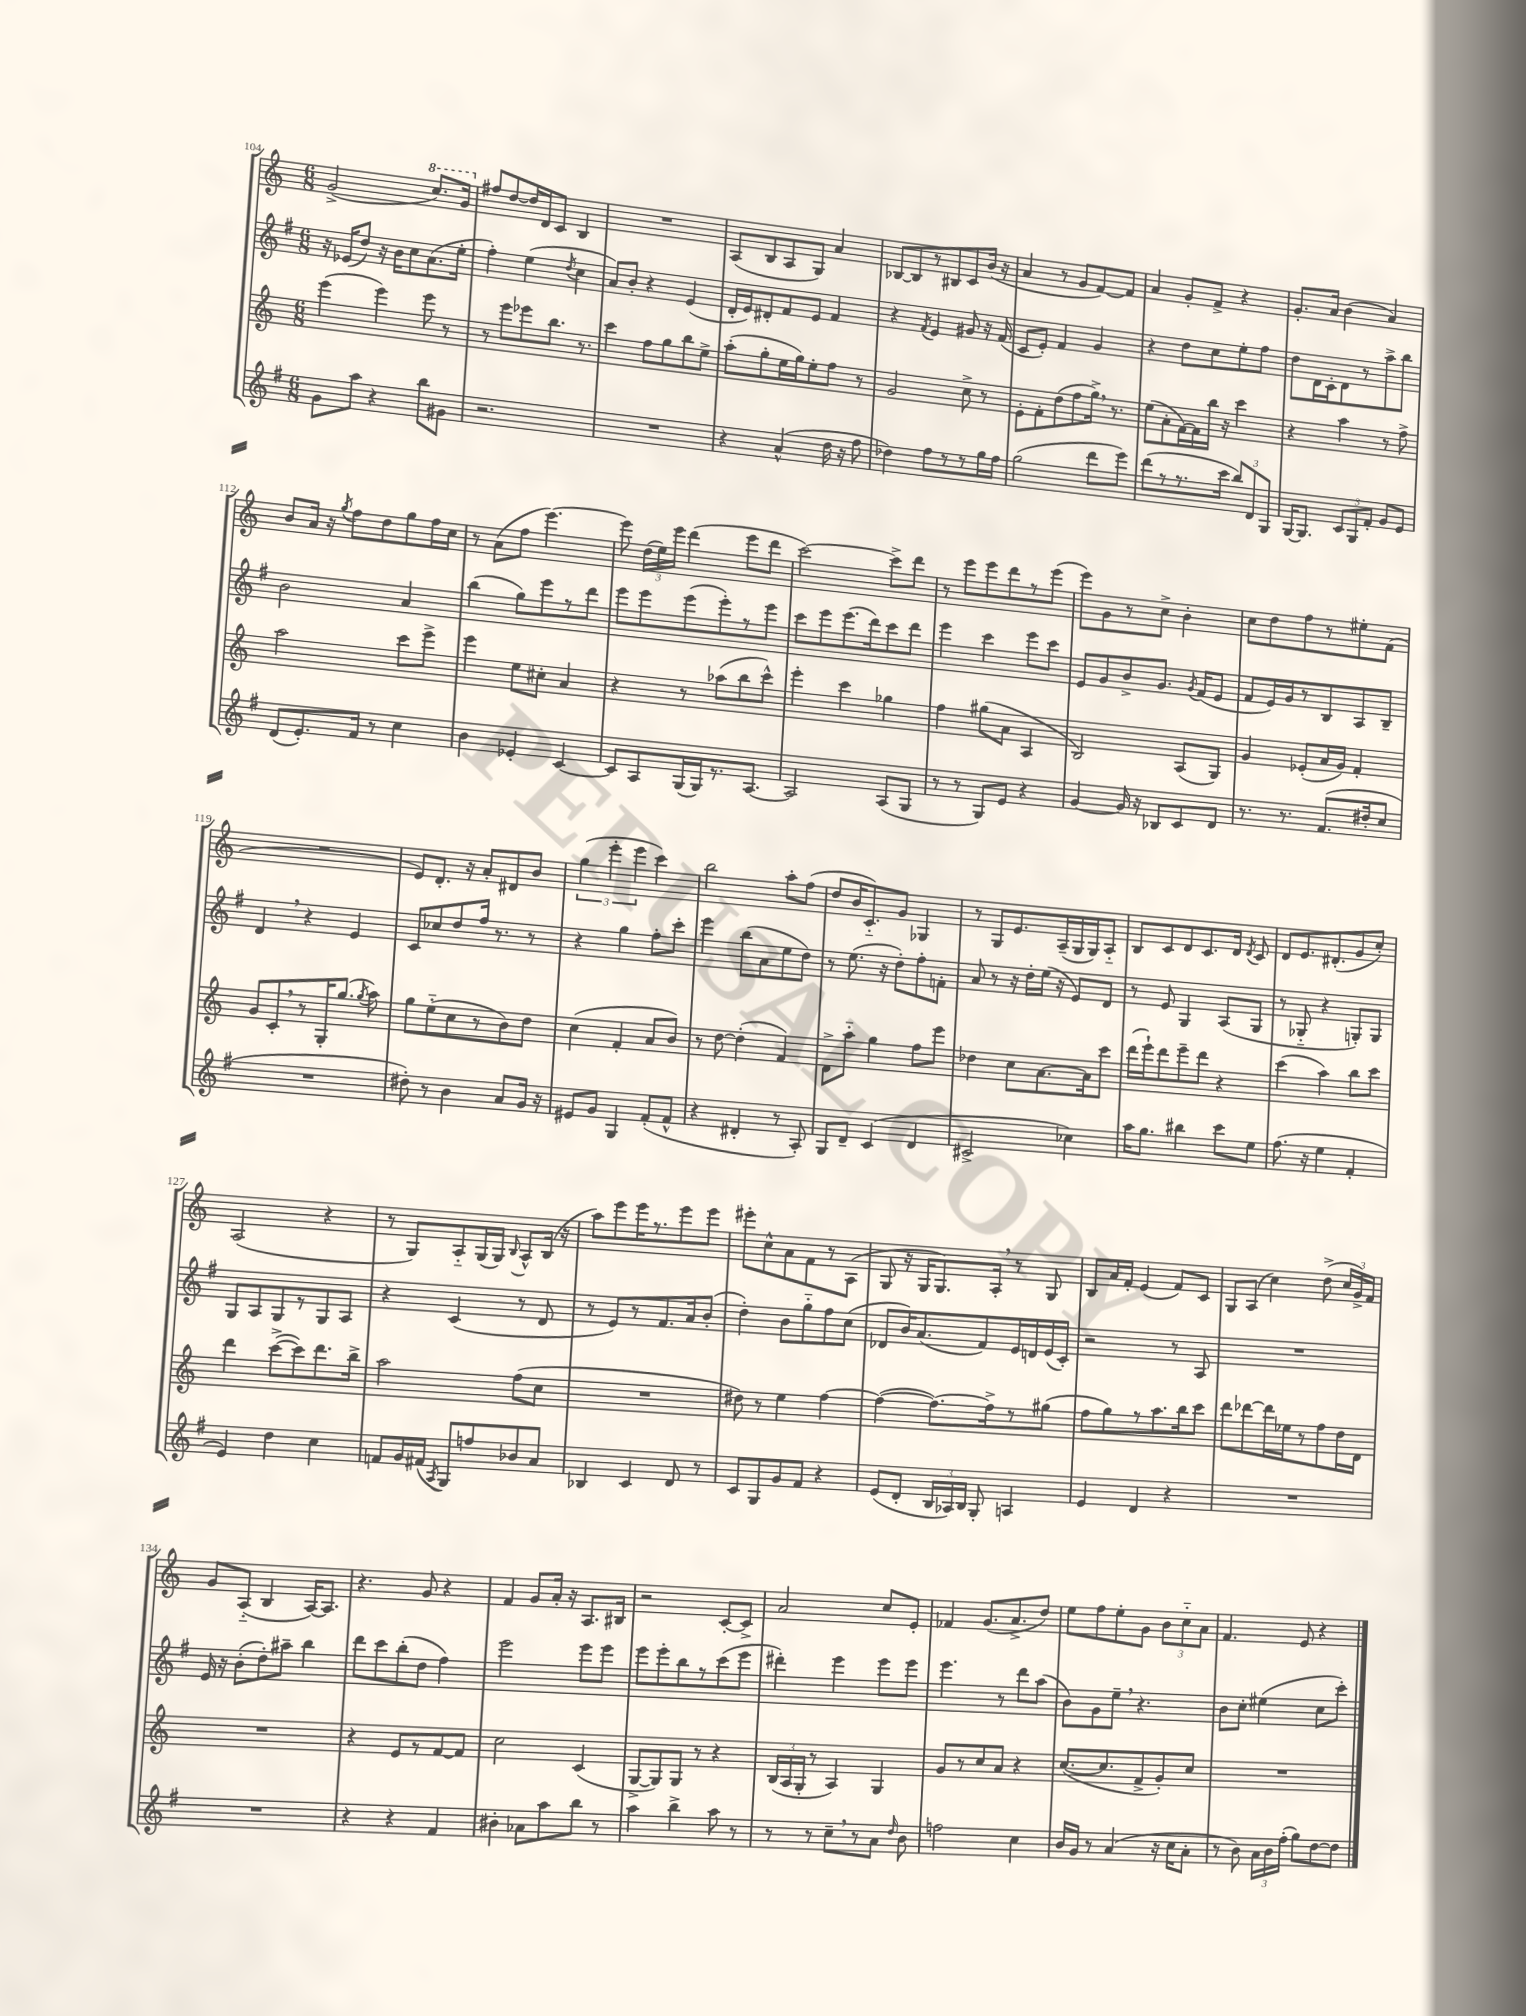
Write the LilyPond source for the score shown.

<<
\new StaffGroup <<
\new Staff = "s0" {
    \clef treble \key c \major \numericTimeSignature \time 6/8
    \autoBeamOff g'2->( \ottava #1 c'''8.[) g''16] \ottava #0 |
    fis''8[ d''8~ d''16 d'16 c'8] b4 |
    R2. |
    a8[( b8 a8 g8]) a'4 |
    bes8[~ bes8 r8 bis8 c'8 b'16]( r16 |
    a'4 r8 g'8[ f'8~) f'8] |
    a'4 g'8[-. f'8]-> r4 |
    g'8.[-. a'16] b'4( a'4) |
    b'8[ a'16] r16 \acciaccatura { g''8 } f''8[ d''8 g''8 f''16 c''16] |
    r8 a'8[( f''8] e'''4.~) |
    e'''8 \tuplet 3/2 { d''16[( e''16) e'''16] } d'''4( e'''8[ d'''8] |
    c'''2~) c'''8[-> d'''8] |
    r8 e'''8[ e'''8 d'''8 r8 e'''8]( |
    e'''8[) g'8 r8 c''8]-> b'4-. |
    c''8[ d''8 f''8 r8 eis''8-. f'8]( |
    R2. |
    e'8[) d'8.]-. r16 a'8[-. dis'8 b'8] |
    \tuplet 3/2 { g''4( e'''4-. e'''4 } c'''4) |
    b''2 a''8[-. f''8]( |
    d''8[ b'16 c'8.-_) g'8] ges4 |
    r8 g8[ e'8. a16--( g16 g16) a8]-_ |
    b8[ c'8 d'8 c'8. d'16] \acciaccatura { d'8 } c'8 |
    d'8[ e'8. dis'8.-.( g'8 c''8]-.) |
    a2( r4 |
    r8 g8[) a8-_ g16( g16]) \appoggiatura { b8 } a8[-^ b16]( r16 |
    a''8[) e'''8 e'''16 r8. e'''8 e'''8] |
    eis'''8[-. c''8-^ a'8 f'8 r8 a8]( |
    g8 r16 g16[ g8.) a16]-. \breathe r8 g8 |
    b8[ a'16 f'16]-. e'4( f'8[) c'8] |
    g8[ a8]( c''4) d''8->( \tuplet 3/2 { c''16[ g'16->) f'16] } |
    g'8[ a8]-_( b4 a16[~) a8.] |
    r4. g'8 r4 |
    f'4 g'8[ a'16]-. r16 a8.[ bis16] |
    r2 c'8[~-. c'8]-> |
    a'2 c''8[ e'8]-. |
    fes'4 g'8.[( a'8.-> d''8]) |
    e''8[ f''8 e''8-. g'8] \tuplet 3/2 { b'8[ c''8-_ a'8] } |
    f'4. e'8 r4 \bar "|." |
}
\new Staff = "s1" {
    \clef treble \key g \major \numericTimeSignature \time 6/8
    \autoBeamOff r16 ees'16[( d''8]) r16 b'16[ c''8 a'8.( e''16]-. |
    fis''4-.) e''4( \acciaccatura { d''8 } c''4 |
    a'8[) b'8]-. r4 e'4( |
    d'16[-. e'16) dis'8-. fis'8 e'8] fis'4 |
    r4 \acciaccatura { fis'8 } e'4 gis'8 r16 fis'16( |
    c'8[ e'8]-.) fis'4 g'4 |
    r4 d''8[ c''8 e''8-. fis''8] |
    d''8[ d'16 c'16-. d'8 r8 a''8-> b''8] |
    b'2 a'4 |
    b''4( g''8[) e'''8 r8 d'''8] |
    e'''8[ e'''8 e'''8( e'''8-.) r8 e'''8] |
    c'''8[ e'''8 e'''8.( d'''16) c'''8 d'''8] |
    e'''4 c'''4 e'''8[ c'''8] |
    e'8[ g'8 b'8-> g'8.] \acciaccatura { g'8 } fis'16[( e'8] |
    fis'8[ e'16) g'16 r8 b8 a8 b8]-- |
    d'4 \breathe r4 e'4 |
    c'8[ ces''8 d''8 fis''16] r8. r8 |
    r4 g''4 fis''8[-. c'''8]-. |
    e'''4 b''8[( a'8 e''8 d''8]) |
    r8 e''8.( r16 d''8[-.) fis''8-. f'8]-. |
    a'8 r8 r16 d''16[-. e''16]( r16 e'8[) d'8] |
    r8 e'8 g4 a8[( g8] |
    r8 ges8-_ r4 g8[-.) g8] |
    g8[ a8 g8 r8 g8 a8] |
    r4 c'4( r8 d'8 |
    r8 e'8[) r8 fis'8. a'16 b'8]-.( |
    d''4-.) b'8[ g''8-_ fis''8 c''8]( |
    des'8[ b'16) a'8.( fis'8) e'16 d'16 e'16( c'16]-.) |
    r2 r8 a8 |
    R2. |
    e'16 r16 b'8[-.( d''8-.) ais''8]-- b''4 |
    d'''8[ c'''8 b''8-.( d''8] fis''4) |
    e'''2 e'''8[ e'''8] |
    e'''8[ e'''8-. b''8 r8 c'''8( e'''8] |
    dis'''4-.) e'''4 e'''8[ e'''8] |
    e'''4. r8 d'''8[ a''8]( |
    b'8[) g'8 e''8]-- \breathe r4. |
    b'8[ c''8]-. eis''4( c''8[ c'''8]-.) \bar "|." |
}
\new Staff = "s2" {
    \clef treble \key c \major \numericTimeSignature \time 6/8
    \autoBeamOff e'''4( e'''4) e'''8 r8 |
    r8 e'''8[ ees'''8 b''8.] r8. |
    c'''4 f''8[ g''8 b''8 e''8]-> |
    a''8[-.( g''8-. e''16 g''16) e''8-. f''8] r8 |
    g'2 c''8-> r8 |
    e'8[-. f'8-. d''8( f''8 g''16]->) \breathe r8. |
    e''8[( a'8-. f'16~) f'16 b''16] r16 c'''4 |
    r4 a''4 r8 f''8-> |
    a''2 c'''8[ e'''8]-> |
    e'''4 e''8[ cis''8]-. a'4 |
    r4 r8 aes''8[( b''8 c'''8]-^) |
    e'''4-. c'''4 ges''4 |
    f''4 gis''8[( a'8] a4 |
    b2) a8[( g8]) |
    g'4 ees'8[-.( a'16 g'16]) f'4-. |
    g'8[ c'8-. \breathe r8 g16-. g''8.]( \acciaccatura { g''8 } a''8) |
    g''8[ e''8-_( c''8 r8 b'8) d''8] |
    c''4( f'4-. a'8[ b'8]) |
    r8 d''8~ d''4-.( f'4) |
    d'8[-> a''8]-_ g''4 f''8[ e'''8] |
    des''4 c''8[ a'8.~ a'16 c'''8] |
    d'''16[( e'''16-!) d'''8 e'''8-- d'''8] r4 |
    c'''4( a''4) b''8[ c'''8] |
    d'''4 c'''8[~->( c'''8) d'''8. b''16]-> |
    a''2 f''8[( c''8] |
    R2. |
    dis''8) r8 e''4 f''4~ |
    f''4~( f''8.[~) f''16-> r8 gis''8]( |
    f''8[ g''8) r8 a''8. b''16 c'''8] |
    d'''8[ des'''8~ des'''16 ees''16 r8 f''8 d''16 d'16] |
    R2. |
    r4 e'8[ r8 f'8~ f'8] |
    c''2 c'4( |
    g8[~-> g8) g8] r8 r4 |
    \tuplet 3/2 { b16[( a16 g16]-. } r8 a4) g4 |
    g'8[ r8 c''8 a'8] r4 |
    c''8.[~( c''8. f'8-> g'8-.) c''8] |
    R2. \bar "|." |
}
\new Staff = "s3" {
    \clef treble \key g \major \numericTimeSignature \time 6/8
    \autoBeamOff g'8[ a''8] r4 b''8[ gis'8] |
    r2. |
    R2. |
    r4 a'4-^( d''16 r16 fis''8 |
    des''4) fis''8[ r8 r8 g''16 fis''16] |
    g''2( d'''8[ e'''8]) |
    d'''8[( r8 r8. c'''16] \tuplet 3/2 { b''8[) d'8 g8] } |
    g16[~ g8.] \tuplet 3/2 { c'8[ g8 fis'8]-. } g'8[ e'8] |
    d'8[( e'8.-.) fis'16] r8 c''4 |
    b'4 ees'4-. c'4~ |
    c'8[ a8 g16( g16) r8. a8.]~ |
    a2 a8[( g8] |
    r8 r8 g8[) e'8] r4 |
    g'4~ g'16 r16 bes8[ c'8 d'8] |
    r8. r8. fis'8.[( dis''16-. c''8] |
    R2. |
    dis''8-.) r8 b'4 a'8[ g'16] r16 |
    eis'8[ g'8] g4 fis'8[-.( fis'8]-^ |
    r4 dis'4-. r8 a8-.) |
    g8[ d'8]-- c'4( d'4 |
    cis'2-> ces''4) |
    a''16[ g''8.] bis''4 c'''8[ e''8] |
    fis''8.( r16 e''4 fis'4-. |
    e'4) d''4 c''4 |
    f'8[ g'16 fis'16]( \acciaccatura { a8 } g8[) f''8 bes'8 a'8] |
    bes4 c'4 d'8 r8 |
    c'8[ g8 g'8 fis'8] r4 |
    e'8[( d'8]-. \tuplet 3/2 { b16[ aes16) b16] } g8-. a4 |
    e'4 d'4 r4 |
    R2. |
    R2. |
    r4 r4 fis'4 |
    bis'4-. aes'8[ a''8 b''8] r8 |
    a''4 b''4-> a''8 r8 |
    r8 r8 c''8[-- \breathe r8 a'8] \grace { d''16 } b'8 |
    f''2 c''4 |
    b'16[ g'16] r8 a'4( r16 c''16[ a'8]-. |
    r8 b'8) \tuplet 3/2 { a'16[ b'16 fis''16]-.( } g''8[) d''8~ d''8] \bar "|." |
}
>>
>>
\layout { \context { \Score currentBarNumber = #104 } }
